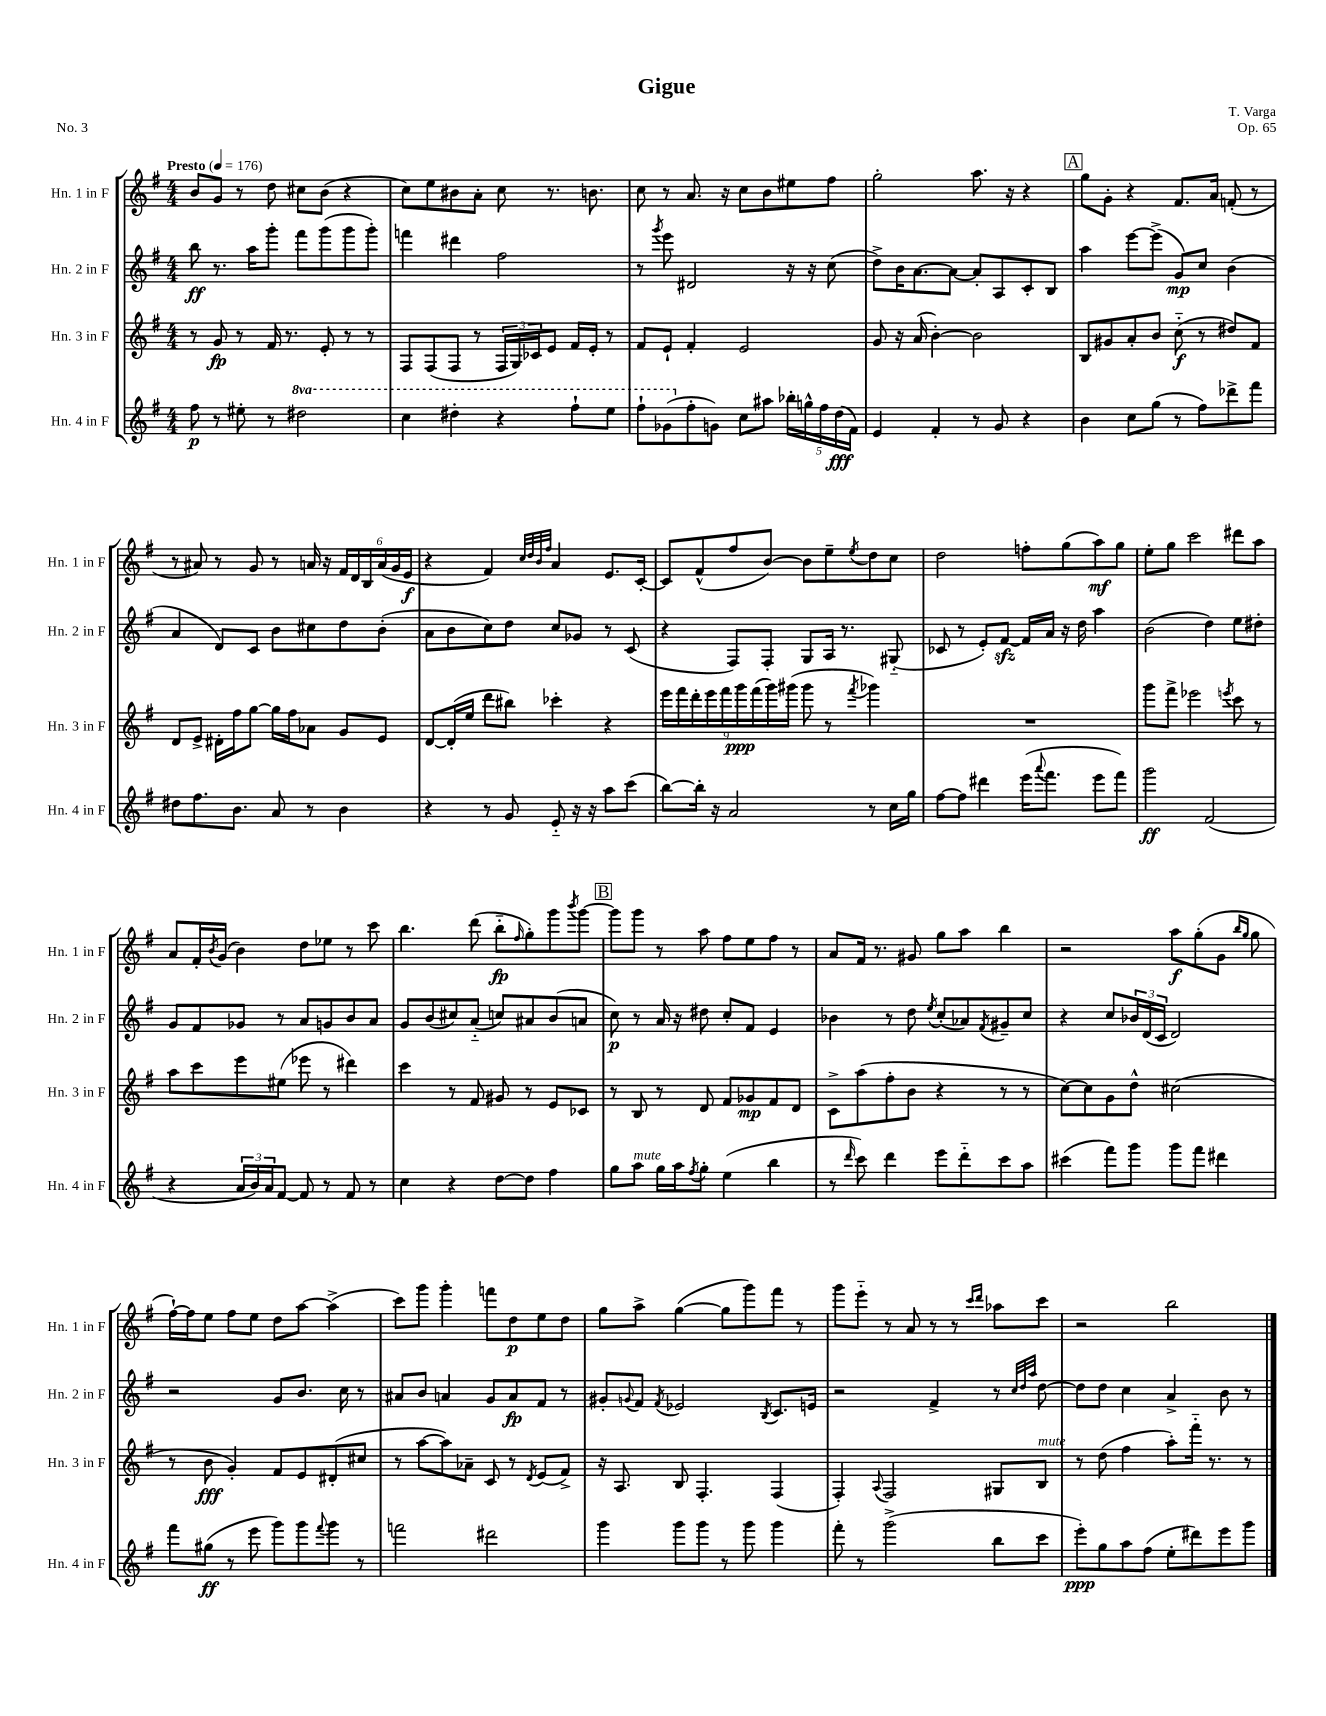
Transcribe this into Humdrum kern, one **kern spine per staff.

**kern	**dynam	**kern	**dynam	**kern	**dynam	**kern	**dynam
*part4	*part4	*part3	*part3	*part2	*part2	*part1	*part1
*staff4	*staff4	*staff3	*staff3	*staff2	*staff2	*staff1	*staff1
*I"Hn. 4 in F	*	*I"Hn. 3 in F	*	*I"Hn. 2 in F	*	*I"Hn. 1 in F	*
*I'Hn. 4 in F	*	*I'Hn. 3 in F	*	*I'Hn. 2 in F	*	*I'Hn. 1 in F	*
*clefG2	*	*clefG2	*	*clefG2	*	*clefG2	*
*k[f#]	*	*k[f#]	*	*k[f#]	*	*k[f#]	*
*M4/4	*	*M4/4	*	*M4/4	*	*M4/4	*
*MM176	*	*MM176	*	*MM176	*	*MM176	*
=1	=1	=1	=1	=1	=1	=1	=1
!	!	!	!	!	!	!LO:TX:a:B:t=Presto	!
8ff#\	p	8r	.	8bb\	ff	8b/L	.
8r	.	8g/	fp	8.r	.	8g/J	.
8ee#X'\	.	8r	.	.	.	8r	.
.	.	.	.	16aa\KL	.	.	.
8r	.	16f#/	.	8ggg'\J	.	8dd\	.
.	.	8.r	.	.	.	.	.
*8va	*	*	*	*	*	*	*
2ddd#X\	.	.	.	8fff#\L	.	8cc#X\L	.
.	.	8e'/	.	(8ggg\	.	(8b\J	.
.	.	8r	.	8ggg\	.	4r	.
.	.	8r	.	8ggg'\J)	.	.	.
=2	=2	=2	=2	=2	=2	=2	=2
4ccc\	.	8F#/L	.	4fffn\	.	8cc\L)	.
.	.	(8F#/	.	.	.	8ee\	.
4ddd#X'\	.	8F#/J	.	4ddd#X\	.	8b#X\	.
.	.	8r	.	.	.	8a'\J	.
4r	.	24F#/LL	.	2ff#\	.	8cc\	.
.	.	24G/)	.	.	.	.	.
.	.	24c-X/J	.	.	.	.	.
.	.	8e/J	.	.	.	8.r	.
8fff#`\L	.	16f#/LL	.	.	.	.	.
.	.	16e'/JJ	.	.	.	8.bn\	.
8eee\J	.	8r	.	.	.	.	.
=3	=3	=3	=3	=3	=3	=3	=3
8fff#`\L	.	8f#/L	.	8r	.	8cc\	.
.	.	.	.	8qggg/	.	.	.
(8gg-X\	.	8e`/J	.	8eee\	.	8r	.
*X8va	*	*	*	*	*	*	*
8ff#'\	.	4f#'/	.	2d#X/	.	8.a/	.
8gn\J)	.	.	.	.	.	.	.
.	.	.	.	.	.	16r	.
8cc\L	.	2e/	.	.	.	8cc\L	.
8aa#X\J	.	.	.	.	.	8b\	.
20bb-X'\LL	.	.	.	16r	.	8ee#X\	.
20ggn^^\	.	.	.	.	.	.	.
.	.	.	.	16r	.	.	.
20ff#\	.	.	.	.	.	.	.
.	.	.	.	(8cc\	.	8ff#\J	.
(20dd\	fff	.	.	.	.	.	.
20f#\JJ)	.	.	.	.	.	.	.
=4	=4	=4	=4	=4	=4	=4	=4
4e/	.	8g/	.	8dd^\L)	.	2gg'\	.
.	.	16r	.	16b\K	.	.	.
.	.	(16a/	.	[8.a\	.	.	.
4f#'/	.	[4b'\)	.	.	.	.	.
.	.	.	.	8a\J_	.	.	.
8r	.	2b\]	.	8a'/L]	.	8.aa\	.
8g/	.	.	.	8A/	.	.	.
.	.	.	.	.	.	16r	.
4r	.	.	.	8c'/	.	4r	.
.	.	.	.	8B/J	.	.	.
!!LO:REH:place=s1:t=A
=5	=5	=5	=5	=5	=5	=5	=5
4b\	.	8B/L	.	4aa\	.	8gg\L	.
.	.	8g#X/	.	.	.	8g'\J	.
8cc\L	.	8a'/	.	[8eee\L	.	4r	.
(8gg\J	.	8b/J	.	(8eee^\J]	.	.	.
8r	.	(8cc\	f	8g/L)	mp	8.f#/L	.
8ff#\L)	.	8r	.	8cc/J	.	.	.
.	.	.	.	.	.	16a/Jk	.
8ddd-X^\	.	8dd#X/L)	.	(4b\	.	(8fn'/	.
8fff#\J	.	8f#/J	.	.	.	8r	.
!!LO:LB:g=z
=6	=6	=6	=6	=6	=6	=6	=6
8dd#X\L	.	8d/L	.	4a/	.	8r	.
8.ff#\	.	8e^/J	.	.	.	8a#X/)	.
.	.	16d#X'\LL	.	8d/L)	.	8r	.
8.b\J	.	16ff#\J	.	.	.	.	.
.	.	[8gg\J	.	8c/J	.	8g/	.
8a/	.	16gg\LL]	.	8b\L	.	8r	.
.	.	16ff#\J	.	.	.	.	.
8r	.	8a-X\J	.	8cc#X\	.	16an/	.
.	.	.	.	.	.	16r	.
4b\	.	8g/L	.	8dd\	.	24f#/LL	.
.	.	.	.	.	.	24d/	.
.	.	.	.	.	.	24B/	.
.	.	8e/J	.	(8b'\J	.	(24a/	.
.	.	.	.	.	.	24g/	.
.	.	.	.	.	.	24e/JJ	f
=7	=7	=7	=7	=7	=7	=7	=7
4r	.	[8d/L	.	8a\L	.	4r	.
.	.	(16d'/L]	.	8b\	.	.	.
.	.	16ee/JJ	.	.	.	.	.
8r	.	8ddd\L	.	8cc\)	.	4f#/)	.
8g/	.	8bb#X\J)	.	8dd\J	.	.	.
.	.	.	.	.	.	32qqcc/LLL	.
.	.	.	.	.	.	32qqdd/	.
.	.	.	.	.	.	32qqb/	.
.	.	.	.	.	.	32qqff#/JJJ	.
8e/	.	4ccc-X'\	.	8cc/L	.	4a/	.
16r	.	.	.	8g-X/J	.	.	.
16r	.	.	.	.	.	.	.
8aa\L	.	4r	.	8r	.	8.e/L	.
(8ccc\J	.	.	.	(8c/	.	.	.
.	.	.	.	.	.	[16c'/Jk	.
=8	=8	=8	=8	=8	=8	=8	=8
[8bb\L)	.	18eee\LL	.	4r	.	8c/L]	.
.	.	18fff#\	.	.	.	.	.
.	.	18ddd'\	.	.	.	.	.
16bb'\Jk]	.	.	.	.	.	(8f#^^/	.
.	.	18eee\	.	.	.	.	.
16r	.	.	.	.	.	.	.
.	.	18fff#\	.	.	.	.	.
2a/	.	.	.	8F#/L)	.	8ff#/	.
.	.	18ggg\	ppp	.	.	.	.
.	.	(18fff#\	.	.	.	.	.
.	.	.	.	8F#'/J	.	[8b/J)	.
.	.	18ggg\)	.	.	.	.	.
.	.	(18ggg#X\JJ	.	.	.	.	.
.	.	8ggg#\	.	8G/L	.	8b\L]	.
.	.	8r	.	16A/Jk	.	8ee~\	.
.	.	.	.	8.r	.	.	.
.	.	8qfff#/	.	.	.	8qee/	.
8r	.	4ggg-X\)	.	.	.	8dd\	.
16cc\LL	.	.	.	(8G#X/	.	8cc\J	.
16gg\JJ	.	.	.	.	.	.	.
=9	=9	=9	=9	=9	=9	=9	=9
[8ff#\L	.	1r	.	8c-X/	.	2dd\	.
8ff#\J]	.	.	.	8r	.	.	.
4ddd#X\	.	.	.	8e'/L)	.	.	.
.	.	.	.	[8f#zz/J	.	.	.
(16eee\KL	.	.	.	16f#/LL]	.	8ffn'\L	.
8qqaaa/	.	.	.	.	.	.	.
8.fff#\J	.	.	.	16a/JJ	.	.	.
.	.	.	.	16r	.	(8gg\	.
.	.	.	.	16dd\	.	.	.
8eee\L	.	.	.	4aa\	.	8aa\)	mf
8fff#\J)	.	.	.	.	.	8gg\J	.
=10	=10	=10	=10	=10	=10	=10	=10
2ggg\	ff	8ggg\L	.	(2b\	.	8ee'\L	.
.	.	8fff#^\J	.	.	.	8gg\J	.
.	.	2eee-X\	.	.	.	2ccc\	.
(2f#/	.	.	.	4dd\)	.	.	.
.	.	8qeeen/	.	.	.	.	.
.	.	8ccc\	.	8ee\L	.	8ddd#X\L	.
.	.	8r	.	8dd#X'\J	.	8aa\J	.
!!LO:LB:g=z
=11	=11	=11	=11	=11	=11	=11	=11
4r	.	8aa\L	.	8g/L	.	8a/L	.
.	.	8ccc\	.	8f#/	.	16f#'/L	.
.	.	.	.	.	.	8qb/	.
.	.	.	.	.	.	(16g/JJ	.
24a/LL	.	8eee\	.	8g-X/J	.	4b\)	.
24b/)	.	.	.	.	.	.	.
24a/J	.	.	.	.	.	.	.
[8f#/J	.	(8ee#X\J	.	8r	.	.	.
8f#/]	.	8eee-X\	.	8a/L	.	8dd\L	.
8r	.	8r	.	8gn/	.	8ee-X\J	.
8f#/	.	4ddd#X\)	.	8b/	.	8r	.
8r	.	.	.	8a/J	.	8ccc\	.
=12	=12	=12	=12	=12	=12	=12	=12
4cc\	.	4ccc\	.	8g/L	.	4.bb\	.
.	.	.	.	(8b/	.	.	.
4r	.	8r	.	8cc#X/)	.	.	.
.	.	8f#/	.	(8a/J	.	(8ddd\	.
[8dd\L	.	8g#X/	.	8ccn/L)	.	8bb\L	fp
.	.	.	.	.	.	16qqff#/	.
8dd\J]	.	8r	.	8a#X/	.	8gg'\)	.
4ff#\	.	8e/L	.	(8b/	.	8ggg\	.
.	.	.	.	.	.	8qbbb/	.
.	.	8c-X/J	.	8an/J	.	[8ggg\J	.
!!LO:REH:place=s1:t=B
=13	=13	=13	=13	=13	=13	=13	=13
8gg\L	.	8r	.	8cc\)	p	8ggg\L]	.
!LO:TX:a:i:t=mute	!	!	!	!	!	!	!
8aa\J	.	8B/	.	8r	.	8ggg\J	.
16gg\LL	.	8r	.	16a/	.	8r	.
16aa\J	.	.	.	16r	.	.	.
8qff#/	.	.	.	.	.	.	.
8gg'\J	.	8d/	.	8dd#X\	.	8aa\	.
(4ee\	.	8f#/L	.	8cc'/L	.	8ff#\L	.
.	.	8g-X/	mp	8f#/J	.	8ee\	.
4bb\	.	8f#/	.	4e/	.	8ff#\J	.
.	.	8d/J	.	.	.	8r	.
=14	=14	=14	=14	=14	=14	=14	=14
8r	.	8c^\L	.	4b-X\	.	8a/L	.
16qqddd/	.	.	.	.	.	.	.
8ccc\)	.	(8aa\	.	.	.	16f#/Jk	.
.	.	.	.	.	.	8.r	.
4ddd\	.	8ff#'\	.	8r	.	.	.
.	.	8b\J	.	8dd\	.	8g#X/	.
.	.	.	.	8qee/	.	.	.
8eee\L	.	4r	.	(8cc'/L	.	8gg\L	.
8ddd\	.	.	.	8a-X/)	.	8aa\J	.
.	.	.	.	8qf#/	.	.	.
8ccc\	.	8r	.	8g#X~/	.	4bb\	.
8aa\J	.	8r	.	8cc/J	.	.	.
=15	=15	=15	=15	=15	=15	=15	=15
(4ccc#X\	.	[8cc\L)	.	4r	.	2r	.
.	.	8cc\]	.	.	.	.	.
8fff#\L)	.	8g\	.	8cc/L	.	.	.
8ggg\J	.	8dd^^\J	.	24b-X/L	.	.	.
.	.	.	.	(24d/	.	.	.
.	.	.	.	24c/JJ	.	.	.
8ggg\L	.	(2cc#X\	.	2d/)	.	8aa\L	f
8fff#\J	.	.	.	.	.	(8gg'\	.
4ddd#X\	.	.	.	.	.	8g\J	.
.	.	.	.	.	.	16qqbb/LL	.
.	.	.	.	.	.	16qqgg/JJ	.
.	.	.	.	.	.	8gg\	.
!!LO:LB:g=z
=16	=16	=16	=16	=16	=16	=16	=16
8fff#\L	.	8r	.	2r	.	[16ff#`\LL)	.
.	.	.	.	.	.	16ff#\J]	.
(8gg#X\J	ff	8b\	fff	.	.	8ee\J	.
8r	.	4g'/)	.	.	.	8ff#\L	.
8eee\	.	.	.	.	.	8ee\J	.
8ggg\L)	.	8f#/L	.	8g/L	.	8dd\L	.
8ggg\	.	8e/	.	8.b/J	.	[8aa\J	.
8qqfff#/	.	.	.	.	.	.	.
8ggg\J	.	(8d#X'/	.	.	.	(4aa^\]	.
.	.	.	.	16cc\	.	.	.
8r	.	8cc#X/J	.	8r	.	.	.
=17	=17	=17	=17	=17	=17	=17	=17
2fffn\	.	8r	.	8a#X/L	.	8ccc\L)	.
.	.	[8aa\L	.	8b/J	.	8ggg\J	.
.	.	8aa\])	.	4an/	.	4ggg'\	.
.	.	8a-X~\J	.	.	.	.	.
2ddd#X\	.	8c/	.	8g/L	.	8fffn\L	.
.	.	8r	.	8a/	fp	8dd\	p
.	.	8qd/	.	.	.	.	.
.	.	(8e/L	.	8f#/J	.	8ee\	.
.	.	8f#^/J)	.	8r	.	8dd\J	.
=18	=18	=18	=18	=18	=18	=18	=18
4ggg\	.	16r	.	8g#X'/L	.	8gg\L	.
.	.	8.A/	.	.	.	.	.
.	.	.	.	8qqgn/	.	.	.
.	.	.	.	8f#/J	.	8aa^\J	.
.	.	.	.	8qf#/	.	.	.
8ggg\L	.	8B/	.	2e-X/	.	([4gg\	.
8ggg\J	.	4.F#'/	.	.	.	.	.
8r	.	.	.	.	.	8gg\L]	.
8ggg\	.	.	.	.	.	8ggg\)	.
.	.	.	.	8qB/	.	.	.
4ggg\	.	(4F#/	.	8.c/L	.	8fff#\J	.
.	.	.	.	.	.	8r	.
.	.	.	.	16en/Jk	.	.	.
=19	=19	=19	=19	=19	=19	=19	=19
8fff#'\	.	4F#'/)	.	2r	.	8ggg\L	.
8r	.	.	.	.	.	8eee\J	.
.	.	8qqA/	.	.	.	.	.
(2ggg^\	.	2F#/	.	.	.	8r	.
.	.	.	.	.	.	8a/	.
.	.	.	.	4f#^/	.	8r	.
.	.	.	.	.	.	8r	.
.	.	.	.	.	.	16qqccc/LL	.
.	.	.	.	.	.	16qqddd/JJ	.
8bb\L	.	8G#X/L	.	8r	.	8aa-X\L	.
.	.	.	.	32qqcc/LLL	.	.	.
.	.	.	.	32qqdd/	.	.	.
.	.	.	.	32qqaa/JJJ	.	.	.
!	!	!LO:TX:a:i:t=mute	!	!	!	!	!
8ccc\J	.	8B/J	.	[8dd\	.	8ccc\J	.
=20	=20	=20	=20	=20	=20	=20	=20
8eee'\L)	ppp	8r	.	8dd\L]	.	2r	.
8gg\	.	(8dd\	.	8dd\J	.	.	.
8aa\	.	4ff#\	.	4cc\	.	.	.
(8ff#\J	.	.	.	.	.	.	.
8ee'\L	.	8aa'\L)	.	4a^/	.	2bb\	.
8ddd#X\)	.	16fff#\Jk	.	.	.	.	.
.	.	8.r	.	.	.	.	.
8eee\	.	.	.	8b\	.	.	.
8ggg\J	.	8r	.	8r	.	.	.
==	==	==	==	==	==	==	==
*-	*-	*-	*-	*-	*-	*-	*-
